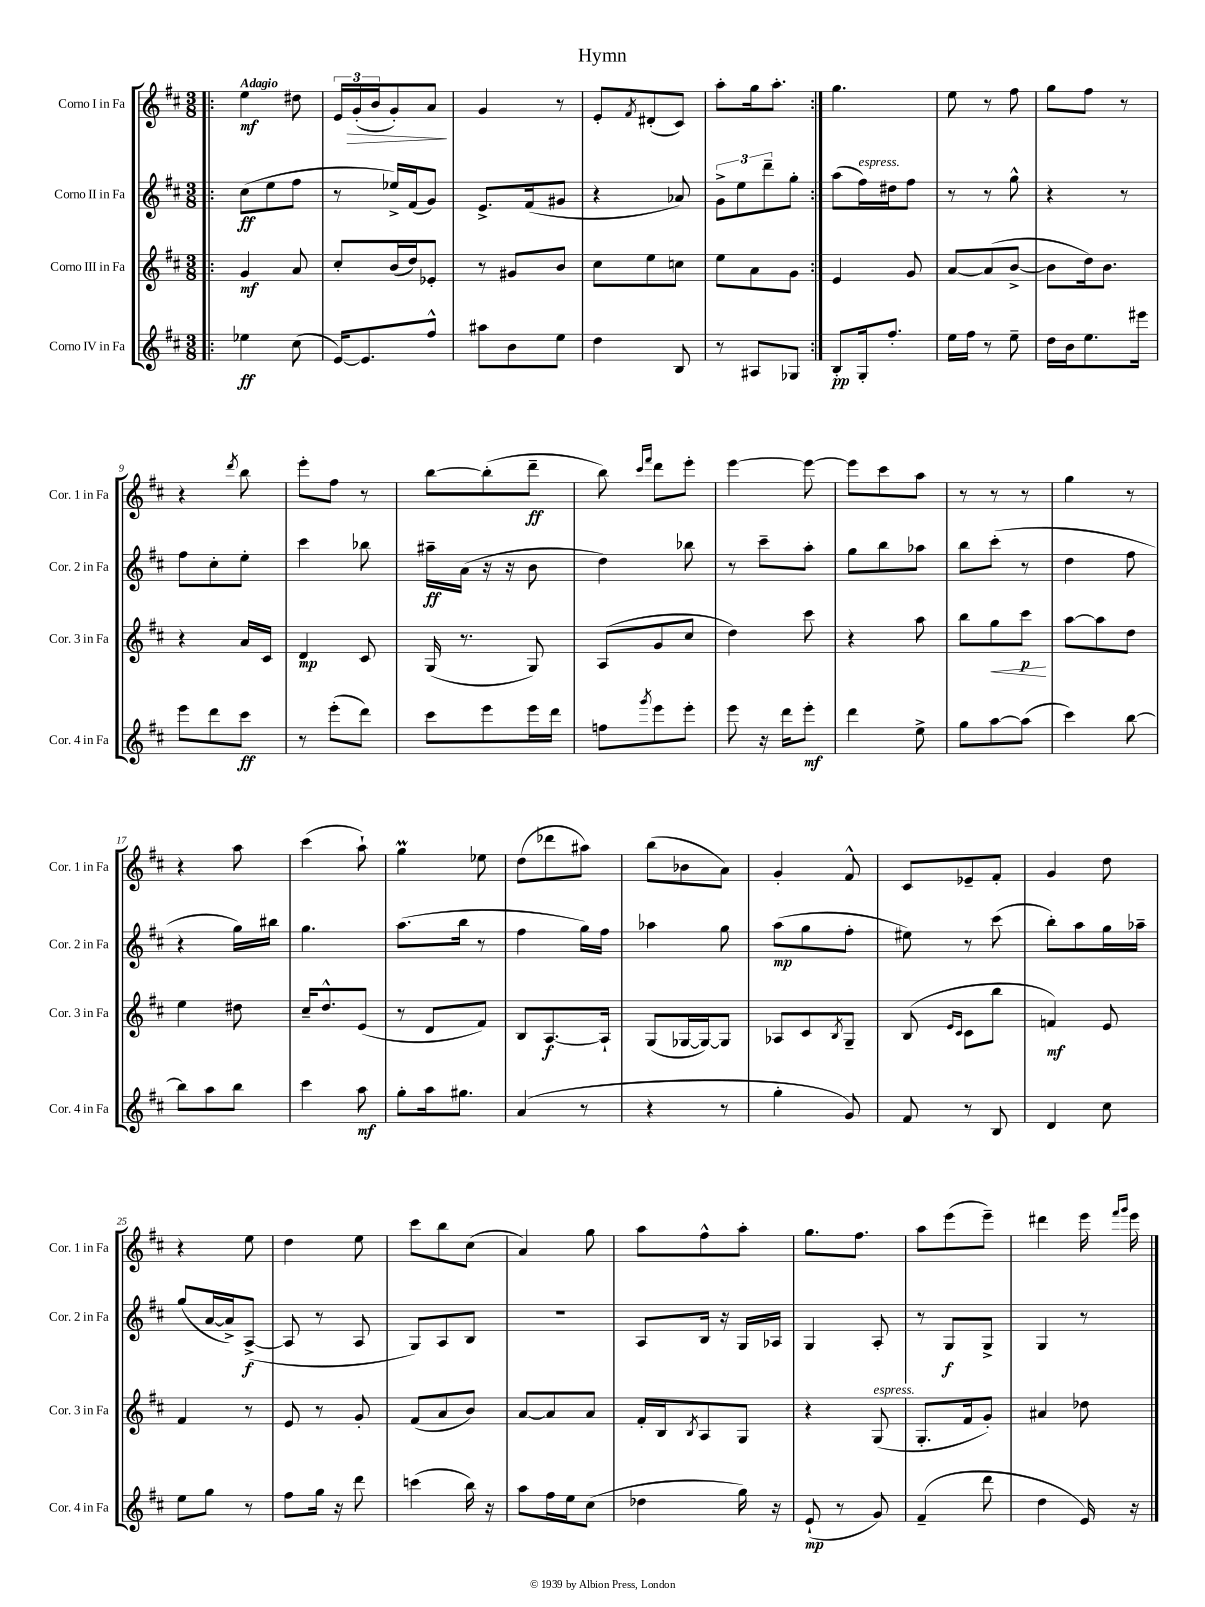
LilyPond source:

\header { title = "Hymn" }
<<
\new StaffGroup <<
\new Staff = "s0" \with { instrumentName = "Corno I in Fa" shortInstrumentName = "Cor. 1 in Fa" } {
    \clef treble \key d \major \numericTimeSignature \time 3/8 \tempo "Adagio"
    \repeat volta 2 { \bar ".|:" e''4\mf dis''8 |
    \tuplet 3/2 { e'16 g'16-.\>( b'16 } g'8-.) a'8\! |
    g'4 r8 |
    e'8-. \acciaccatura { fis'8 } dis'8-.( cis'8) |
    a''8-. g''16 a''8.-. | }
    g''4. |
    e''8 r8 fis''8 |
    g''8 fis''8 r8 |
    r4 \acciaccatura { d'''8 } b''8 |
    e'''8-. fis''8 r8 |
    b''8~ b''8-.( d'''8--\ff |
    b''8) \grace { cis'''16 fis'''16 } d'''8 e'''8-. |
    e'''4~ e'''8~ |
    e'''8 cis'''8 a''8 |
    r8 r8 r8 |
    g''4 r8 |
    r4 a''8 |
    cis'''4( a''8-!) |
    g''4\prall ees''8 |
    d''8( des'''8 ais''8) |
    b''8( bes'8 a'8) |
    g'4-. fis'8-^ |
    cis'8 ees'8-- fis'8-. |
    g'4 d''8 |
    r4 e''8 |
    d''4 e''8 |
    cis'''8 b''8 cis''8( |
    a'4) g''8 |
    a''8 fis''8-^ a''8-. |
    g''8. fis''8. |
    a''8 e'''8( e'''8--) |
    dis'''4 e'''16 \grace { fis'''16 g'''16 } e'''16 \bar "|." |
}
\new Staff = "s1" \with { instrumentName = "Corno II in Fa" shortInstrumentName = "Cor. 2 in Fa" } {
    \clef treble \key d \major \numericTimeSignature \time 3/8
    \repeat volta 2 { \bar ".|:" cis''8\ff( e''8 fis''8 |
    r8 ees''16->) fis'16( g'8) |
    e'8.-> fis'16( gis'8 |
    r4 aes'8) |
    \tuplet 3/2 { g'8-> e''8 d'''8-- } g''8-. | }
    a''8( fis''16^\markup { \italic "espress." }) dis''16 fis''8 |
    r8 r8 g''8-^ |
    r4 r8 |
    fis''8 cis''8-. e''8-. |
    cis'''4 bes''8 |
    ais''16--\ff a'16( r16 r16 b'8 |
    d''4) bes''8 |
    r8 cis'''8-- a''8-. |
    g''8 b''8 aes''8 |
    b''8 cis'''8-.( r8 |
    d''4 fis''8 |
    r4 g''16) bis''16 |
    g''4. |
    a''8.( b''16 r8 |
    fis''4 g''16) fis''16 |
    aes''4 g''8 |
    a''8\mp( g''8 fis''8-. |
    eis''8) r8 cis'''8( |
    b''8-.) a''8 g''16 aes''16-- |
    g''8( a'16~ a'16->) a8~->\f( |
    a8 r8 a8 |
    g8) a8 b8 |
    R4. |
    a8 b16 r16 g16 aes16 |
    g4 a8-. |
    r8 g8\f g8-> |
    g4 r8 \bar "|." |
}
\new Staff = "s2" \with { instrumentName = "Corno III in Fa" shortInstrumentName = "Cor. 3 in Fa" } {
    \clef treble \key d \major \numericTimeSignature \time 3/8
    \repeat volta 2 { \bar ".|:" g'4\mf a'8 |
    cis''8-. b'16( d''16) ees'8-. |
    r8 gis'8 b'8 |
    cis''8 e''8 c''8 |
    e''8 a'8 g'8 | }
    e'4 g'8 |
    a'8~ a'8( b'8~-> |
    b'8 d''16) b'8. |
    r4 a'16 cis'16 |
    d'4\mp cis'8 |
    g16( r8. g8) |
    a8( g'8 cis''8 |
    d''4) cis'''8 |
    r4 a''8 |
    b''8 g''8\< cis'''8\p\! |
    a''8~ a''8 d''8 |
    e''4 dis''8 |
    cis''16-- d''8.-^ e'8( |
    r8 d'8 fis'8) |
    b8 a8.~\f a16-! |
    g8( ges16~ ges16~) ges8 |
    aes8 cis'8 \acciaccatura { b8 } g8-- |
    b8( \grace { e'16 cis'16 } cis'8 b''8 |
    f'4\mf) e'8 |
    fis'4 r8 |
    e'8 r8 g'8-. |
    fis'8( a'8 b'8) |
    a'8~ a'8 a'8 |
    fis'16-. b16 \acciaccatura { b8 } a8 g8 |
    r4 g8^\markup { \italic "espress." }( |
    g8.-. fis'16 g'8-.) |
    ais'4 des''8 \bar "|." |
}
\new Staff = "s3" \with { instrumentName = "Corno IV in Fa" shortInstrumentName = "Cor. 4 in Fa" } {
    \clef treble \key d \major \numericTimeSignature \time 3/8
    \repeat volta 2 { \bar ".|:" ees''4\ff cis''8( |
    e'16~) e'8. fis''8-^ |
    ais''8 b'8 e''8 |
    d''4 b8 |
    r8 ais8 ges8 | }
    b8-.\pp g16-. fis''8.-. |
    e''16 fis''16 r8 e''8-- |
    d''16 b'16 e''8. eis'''16 |
    e'''8 d'''8 cis'''8\ff |
    r8 e'''8-.( d'''8) |
    cis'''8 e'''8 e'''16 d'''16 |
    f''8 \acciaccatura { g'''8 } e'''8 e'''8-. |
    e'''8 r16 d'''16 e'''8-.\mf |
    d'''4 e''8-> |
    g''8 a''8~ a''8( |
    cis'''4) b''8~ |
    b''8 a''8 b''8 |
    cis'''4 a''8\mf |
    g''8-. a''16 gis''8. |
    a'4( r8 |
    r4 r8 |
    g''4-. g'8) |
    fis'8 r8 b8 |
    d'4 cis''8 |
    e''8 g''8 r8 |
    fis''8 g''16 r16 d'''8 |
    c'''4( b''16) r16 |
    a''8 fis''16 e''16 cis''8( |
    des''4 g''16) r16 |
    e'8-!\mp( r8 g'8) |
    fis'4--( d'''8 |
    d''4 e'16) r16 \bar "|." |
}
>>
>>
